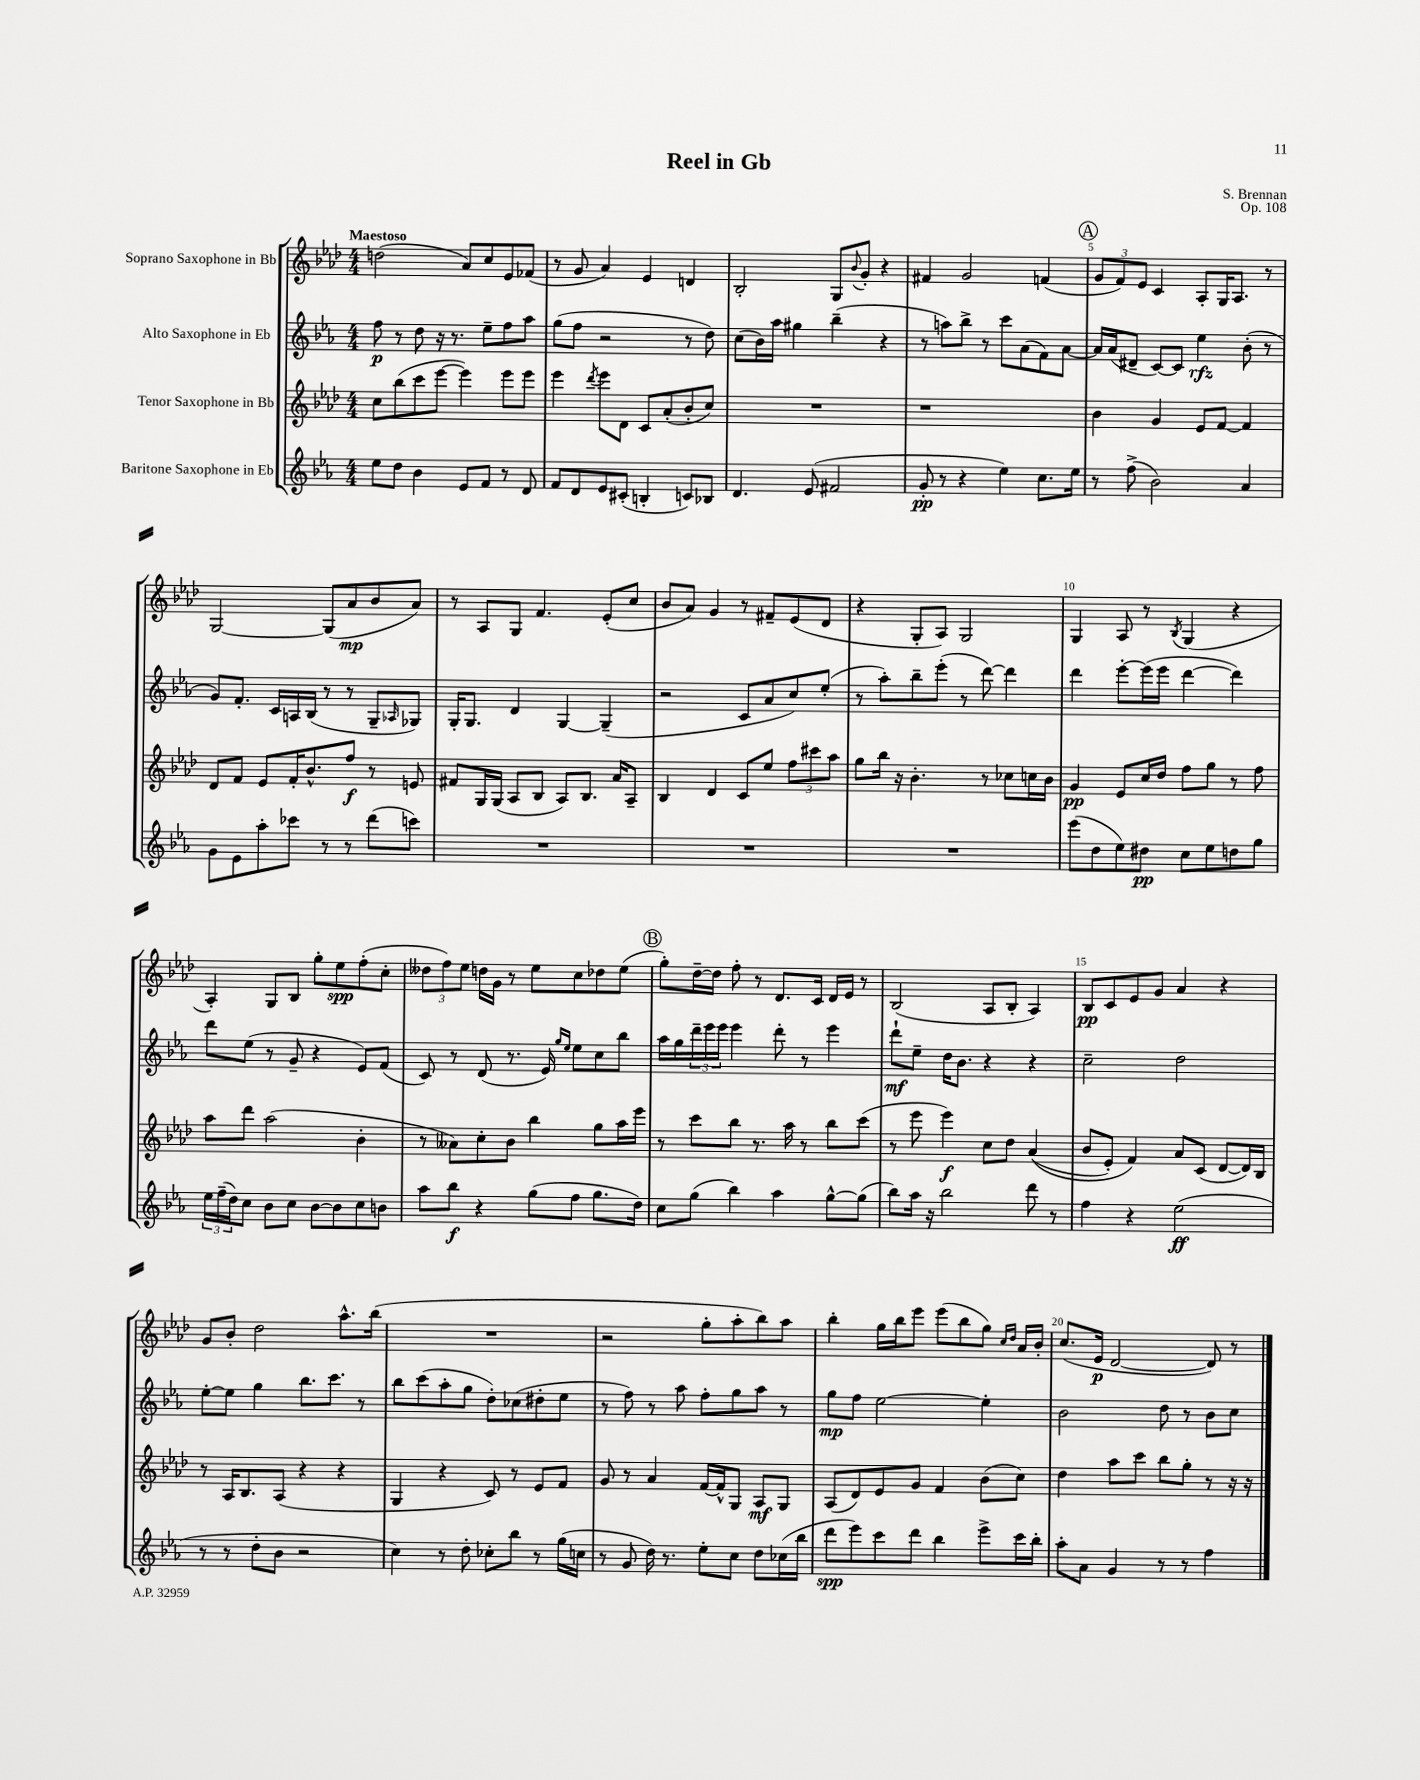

**kern	**kern	**kern	**kern
*staff4	*staff3	*staff2	*staff1
*clefG2	*clefG2	*clefG2	*clefG2
*k[b-e-a-]	*k[b-e-a-d-]	*k[b-e-a-]	*k[b-e-a-d-]
*M4/4	*M4/4	*M4/4	*M4/4
8ee-	8cc	8ff	(2dd
8dd	(8bb-	8r	.
4b-	8ccc	8dd	.
.	[8eee-	16r	.
.	.	8.r	.
8e-	4eee-])	.	8a-)
8f	.	8ee-~	8cc
8r	8eee-	8ff	8e-
8d	8eee-	8aa-	(8f-
=	=	=	=
8f	4eee-	(8gg	8r
8d	.	8ff	8g
.	8qddd-	.	.
8e-	8eee-	2r	4a-)
(8c#'	8d-	.	.
4B'	8c	.	4e-
.	(8a-'	.	.
8c)	8b-'	8r	4d
8B-	8cc)	8dd)	.
=	=	=	=
4.d	1r	(8cc	2B-'
.	.	16b-)	.
.	.	16aa-	.
.	.	4gg#	.
(8e-	.	.	.
2f#	.	(4bb-~	8G
.	.	.	8qqb-
.	.	.	8g'
.	.	4r	4r
=	=	=	=
8g'	1r	8r	4f#
8r	.	8aa)	.
4r	.	8bb-^	2g
.	.	8r	.
4ee-)	.	8ccc	.
.	.	(8a-	.
8.cc	.	8f)	(4f
.	.	[8a-	.
16ee-	.	.	.
=	=	=	=
8r	4b-	16a-]	12g
.	.	(16a-	.
.	.	.	12f)
(8ff^	.	8d#~	.
.	.	.	12e-
2b-)	4g	[8c)	4c
.	.	8c]	.
.	8e-	4ee-	8A-'
.	[8f	.	16G
.	.	.	8.A-
4a-	4f]	(8b-'	.
.	.	8r	8r
=	=	=	=
8g	8d-	8g)	[2G
8e-	8f	8.f'	.
8aa-'	8e-	.	.
.	.	16c	.
8ccc-	16f'	16A	.
.	8.b-^^	(16B-	.
8r	.	8r	(8G]
8r	8ff	8r	8a-
(8ddd	8r	8G~	8b-
.	.	16qqA-	.
8ccc)	8e	8G-)	8a-)
=	=	=	=
1r	8f#	16G'	8r
.	.	8.G	.
.	16G	.	8A-
.	(16G	.	.
.	8A-	4d	8G
.	8B-	.	4.f
.	8A-)	[4G	.
.	8.B-	.	.
.	.	(4G~]	(8e-'
.	16a-	.	.
.	8A-~	.	8cc
=	=	=	=
1r	4B-	2r	8b-
.	.	.	8a-)
.	4d-	.	4g
.	8c	8c	8r
.	8ee-	8a-	8f#~
.	12ff	8cc)	(8e-
.	12ccc#	.	.
.	.	(8ee-'	8d-
.	12aa-	.	.
=	=	=	=
1r	8gg	8r	4r
.	16bb-	8aa-')	.
.	16r	.	.
.	4.b-'	8bb-~	8G'
.	.	(8eee-'	8A-)
.	.	8r	2G
.	8r	[8ddd)	.
.	8cc-	4ddd]	.
.	16cc	.	.
.	16b-	.	.
=	=	=	=
(8eee-	4g	4ddd	4G
8dd	.	.	.
8ee-)	8e-	[8eee-'	8A-
8dd#	16cc	(16eee-]	8r
.	16dd-	16eee-	.
.	.	.	8qB-
8cc	8ff	[4ddd	(4G
8ee-	8gg	.	.
8dd	8r	4ddd])	4r
8gg	8ff	.	.
=	=	=	=
24ee-	8aa-	8ddd	4A-')
(24ff~	.	.	.
24dd)	.	.	.
8cc	8ddd-	(8ee-	.
8b-	(2aa-	8r	8G
8cc	.	8g~	8B-
[8b-	.	4r	8gg'
8b-]	.	.	8ee-
8cc	4b-'	8e-)	(8ff'
8b	.	(8f	8cc'
=	=	=	=
8aa-	8r	8c)	12dd--
.	.	.	12ff)
8bb-	8a--)	8r	.
.	.	.	12ee-
4r	8cc'	(8d	16dd
.	.	.	16g
.	8b-	8.r	8r
(8gg	4bb-	.	8ee-
.	.	16e-)	.
.	.	16qqgg	.
.	.	16qqee-	.
8ff	.	8ee-	8cc
8.gg	8gg	8cc	8dd-
.	16aa-	8bb-	(8ee-
16dd)	16eee-	.	.
=	=	=	=
8cc	8r	16aa-	8gg')
.	.	16gg	.
(8gg	8ccc	24ddd~	[16dd-~
.	.	24eee-	.
.	.	.	16dd-]
.	.	24eee-	.
4bb-)	8bb-	4eee-	8ff'
.	8.r	.	8r
4aa-	.	8ddd'	8.d-
.	16aa-	.	.
.	8r	8r	.
.	.	.	16c
[8gg^^	8bb-	4eee-	16d-
.	.	.	16e-
(8gg]	(8ccc	.	8r
=	=	=	=
8bb-)	8r	8ddd`	(2B-
16aa-	8eee-	8ee-~	.
16r	.	.	.
2bb-	4eee-)	16dd	.
.	.	8.b-	.
.	8cc	4r	8A-
.	8dd-	.	8B-'
8ddd	&((4a-	4r	4A-)
8r	.	.	.
=	=	=	=
4ff	8b-	2cc~	8B-
.	8e-')	.	8c
4r	4f&)	.	8e-
.	.	.	8g
(2ee-	8a-	2dd	4a-
.	(8c	.	.
.	[8d-	.	4r
.	16d-])	.	.
.	16B-	.	.
=	=	=	=
8r	8r	[8ee-'	8g
8r	16A-	8ee-]	8b-'
.	8.B-	.	.
8dd'	.	4gg	2dd-
8b-	(8A-	.	.
2r	4r	8.bb-	.
.	.	8.ccc	.
.	4r	.	8.aa-^^
.	.	8r	.
.	.	.	(16bb-
=	=	=	=
4cc)	4G	8bb-	1r
.	.	(8ccc	.
8r	4r	8aa-'	.
8dd'	.	8gg	.
8cc-'	8c)	8dd')	.
8bb-	8r	(8cc-	.
8r	8e-	8dd#'	.
(16gg	8f	8ee-	.
16cc	.	.	.
=	=	=	=
8r	8g	8r	2r
8g	8r	8ff)	.
16dd)	4a-	8r	.
8.r	.	.	.
.	.	8aa-	.
8ee-'	[16f	8ff'	8gg'
.	16f^^]	.	.
8cc	8G	8gg	8aa-'
8dd	8A-	8aa-	8bb-)
(16cc-	8G	8r	8aa-
16bb-	.	.	.
=	=	=	=
8ddd	(8A-	8gg	4bb-'
8eee-)	8d-)	8ff	.
8ccc	8e-	[2ee-	16gg
.	.	.	16bb-
8ddd	8g	.	8eee-
4bb-	4f	.	(8eee-
.	.	.	8bb-
8eee-^	(8b-	4ee-']	8gg)
.	.	.	16qqcc
.	.	.	16qqdd-
16ccc	8cc)	.	16a-
16bb-'	.	.	16b-'
=	=	=	=
8aa-'	4dd-	2b-	(8.cc
8a-	.	.	.
.	.	.	16e-
4g	8aa-	.	[2d-
.	8ccc	.	.
8r	8bb-	8dd	.
8r	8gg'	8r	.
4ff	8r	8b-	8d-])
.	16r	8cc	8r
.	16r	.	.
==	==	==	==
*-	*-	*-	*-
